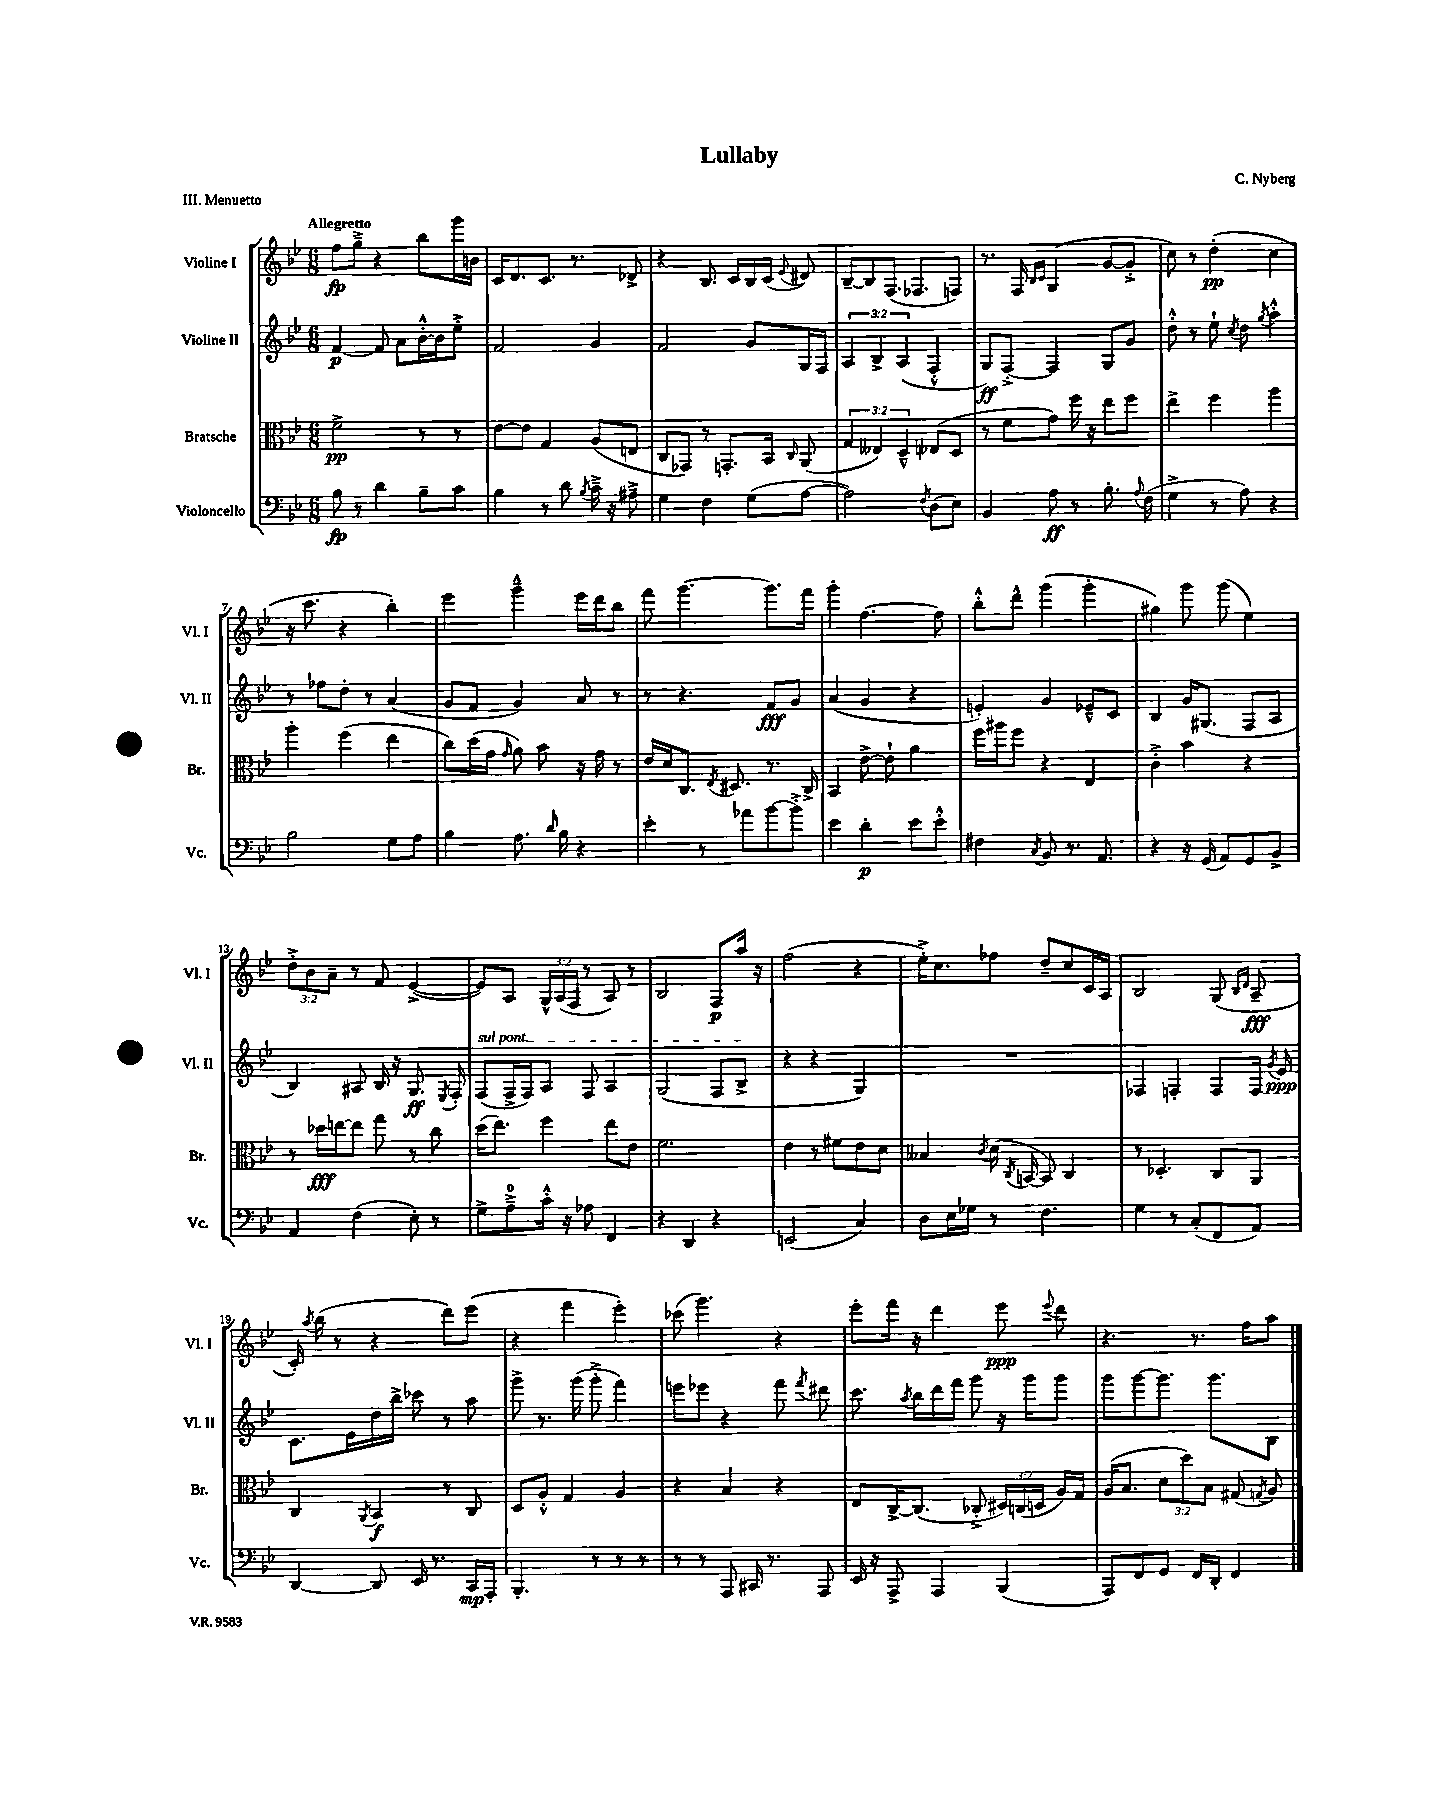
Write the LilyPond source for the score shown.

\header { title = "Lullaby" composer = "C. Nyberg" piece = "III. Menuetto" }
<<
\new StaffGroup <<
\new Staff = "s0" \with { instrumentName = "Violine I" shortInstrumentName = "Vl. I" } {
    \clef treble \key bes \major \numericTimeSignature \time 6/8 \override Staff.TupletNumber.text = #tuplet-number::calc-fraction-text \tempo "Allegretto"
    \autoBeamOff f''8[\fp g''8]---> r4 bes''8[ g'''16 b'16] |
    c'16[ d'8. c'8.] r8. des'8-> |
    r4 bes8. c'16[ bes16 c'16]( \appoggiatura { ees'8 } dis'8) |
    bes8[~-- bes8 f8.]( fes8.[ f8]) |
    r8. f16 \grace { bes16[ c'16] } g4( g'8[~ g'8]-.-> |
    c''8) r8 d''4-.\pp( c''4 |
    r16 c'''8. r4 bes''4-.) |
    ees'''4 g'''4---^ ees'''16[ d'''16 bes''8] |
    f'''8 g'''4.~ g'''8.[ f'''16] |
    g'''4-. f''4.~ f''8 |
    bes''8[-.-^ d'''8]-^ g'''4( g'''4-. |
    gis''4) g'''8 g'''8( ees''4) |
    \tuplet 3/2 { d''8[-.-> bes'8 a'8]-- } r8 f'8 ees'4~->( |
    ees'8[) a8] \tuplet 3/2 { g16[-^ a16( f16] } r8 a8) r8 |
    bes2 f8[\p a''16] r16 |
    f''2( r4 |
    ees''16[-.->) c''8. fes''8] d''8[-- c''8 c'16 a16] |
    bes2 g8( \grace { bes16[ d'16] } a8--\fff |
    c'16-.) \acciaccatura { a''8 } bes''16( r8 r4 d'''8[) ees'''8]( |
    r4 f'''4 ees'''4-.) |
    ces'''8( g'''4.) r4 |
    ees'''8[-. f'''16] r16 d'''4 ees'''8\ppp \appoggiatura { ees'''8 } d'''8 |
    r4. r8. f''16[ a''8] \bar "|." |
}
\new Staff = "s1" \with { instrumentName = "Violine II" shortInstrumentName = "Vl. II" } {
    \clef treble \key bes \major \numericTimeSignature \time 6/8 \override Staff.TupletNumber.text = #tuplet-number::calc-fraction-text
    \autoBeamOff f'4~\p f'8 a'8[ bes'16~-.-^ bes'16 ees''8]-.-> |
    f'2 g'4 |
    f'2 g'8[ g16 f16] |
    \tuplet 3/2 { a4 bes4-> a4( } f4-.-^ |
    g8[\ff) f8]~-.-> f4 g8[ g'8] |
    d''8-.-^ r8 ees''8-! \acciaccatura { c''8 } d''8 \acciaccatura { g''8 } a''4-.-^ |
    r8 fes''8[ d''8]-. r8 a'4( |
    g'8[ f'8] g'4) a'8 r8 |
    r8 r4. f'8[\fff g'8] |
    a'4( g'4 r4 |
    e'4-.) g'4 ees'8[---^ c'8] |
    bes4 g'16[ gis8.]( f8[ a8] |
    bes4) ais8 bes16 r16 g8.\ff \acciaccatura { ees8 } f16-. |
    \once \override TextSpanner.bound-details.left.text = \markup { \italic "sul pont." } f8[\startTextSpan( f16-> f16) a8] f8 a4 |
    g2( f8[ bes8]->\stopTextSpan |
    r4 r4 g4) |
    R2. |
    fes4 f4-. f8[ f16] \acciaccatura { g'8 } ees'16\ppp |
    c'8.[ ees'16 d''16 bes''16]-> ces'''8 r8 a''8 |
    g'''8-> r8. g'''16( g'''8-.-> f'''4) |
    e'''8[ ees'''8] r4 f'''8 \acciaccatura { f'''8 } dis'''8 |
    c'''8. \acciaccatura { a''8 } bes''16[ d'''16 f'''16] g'''8 r16 g'''16[ g'''8] |
    g'''8[ g'''8~ g'''8.] g'''8.[ bes8] \bar "|." |
}
\new Staff = "s2" \with { instrumentName = "Bratsche" shortInstrumentName = "Br." } {
    \clef alto \key bes \major \numericTimeSignature \time 6/8 \override Staff.TupletNumber.text = #tuplet-number::calc-fraction-text
    \autoBeamOff f'2->\pp r8 r8 |
    ees'8[~ ees'8] g4 a8[( e8] |
    c8[ ges,8]) r8 g,8.[-. bes,16] \grace { c16 } a,8( |
    \tuplet 3/2 { g4 eeses4) d4---^ } ees8[( d8] |
    r8 f'8[ g'8]) f''16 r16 ees''8[ f''8] |
    ees''4-> f''4 a''4 |
    a''4-. f''4( ees''4 |
    c''8[) d''16( g'16] \grace { g'16 } a'8) bes'8 r16 g'16 r8 |
    ees'16[ d'16 c8.] \acciaccatura { ees8 } dis8. r8. c16-> |
    bes,4 ees'8~-> ees'8-! a'4 |
    f''16[ ais''16 f''8] r4 ees4 |
    c'4-.-> bes'4 r4 |
    r8 des''16[\fff e''16~ e''8] g''8 r8 c''8 |
    d''16[( ees''8.]) f''4 ees''8[ ees'8] |
    f'2. |
    ees'4 r8 fis'8[ ees'8 d'8] |
    beses4 \acciaccatura { c'8 } d'16( \acciaccatura { c8 } b,16~ b,8) c4 |
    r8 des4.-. c8[ a,8] |
    c4 \acciaccatura { a,8 } bes,4\f r8 c8 |
    d8[ a8]-.-^ g4 a4 |
    r4 bes4 r4 |
    ees8[ c16~-> c8.]( ces8-.-> \tuplet 3/2 { dis16[) c16( d16] } a16[) g16] |
    a16[( bes8.] \tuplet 3/2 { d'8[ d''8) bes8] } gis8( \acciaccatura { g8 } a8) \bar "|." |
}
\new Staff = "s3" \with { instrumentName = "Violoncello" shortInstrumentName = "Vc." } {
    \clef bass \key bes \major \numericTimeSignature \time 6/8
    \autoBeamOff bes8\fp r8 d'4 bes8[-- c'8] |
    bes4 r8 d'8 \acciaccatura { bes8 } c'16---> r16 ais8---> |
    g4 f4 g8[( a8]~ |
    a2) \acciaccatura { f8 } d8[( ees8]) |
    bes,4 a8\ff r8 bes8.-. \appoggiatura { a8 } f16( |
    g4-> r8 a8) r4 |
    bes2 g8[ a8] |
    bes4 a8. \grace { d'16 } bes16 r4 |
    ees'4-. r8 aes'8[ bes'8~ bes'8]-.-> |
    ees'4 d'4-.\p ees'8[ ees'8]-.-^ |
    fis4 \acciaccatura { c8 } bes,8 r8. a,8. |
    r4 r16 g,16( a,8[) g,8 bes,8]-> |
    a,4 f4( ees8-.) r8 |
    g8[-> a8-0---> c'16]-.-^ r16 aes8 f,4 |
    r4 d,4 r4 |
    e,2( c4) |
    d8[ ees16 ges16] r8 f4. |
    g4 r8 c8[-.( f,8 a,8]) |
    d,4~ d,8 ees,16 r8. c,16[\mp a,,16]-. |
    bes,,4.-. r8 r8 r8 |
    r8 r8 a,,8 cis,16 r8. a,,8 |
    ees,16 r16 a,,8-> a,,4 bes,,4( |
    a,,8[) f,8 g,8] f,16[ d,16]-. f,4 \bar "|." |
}
>>
>>
